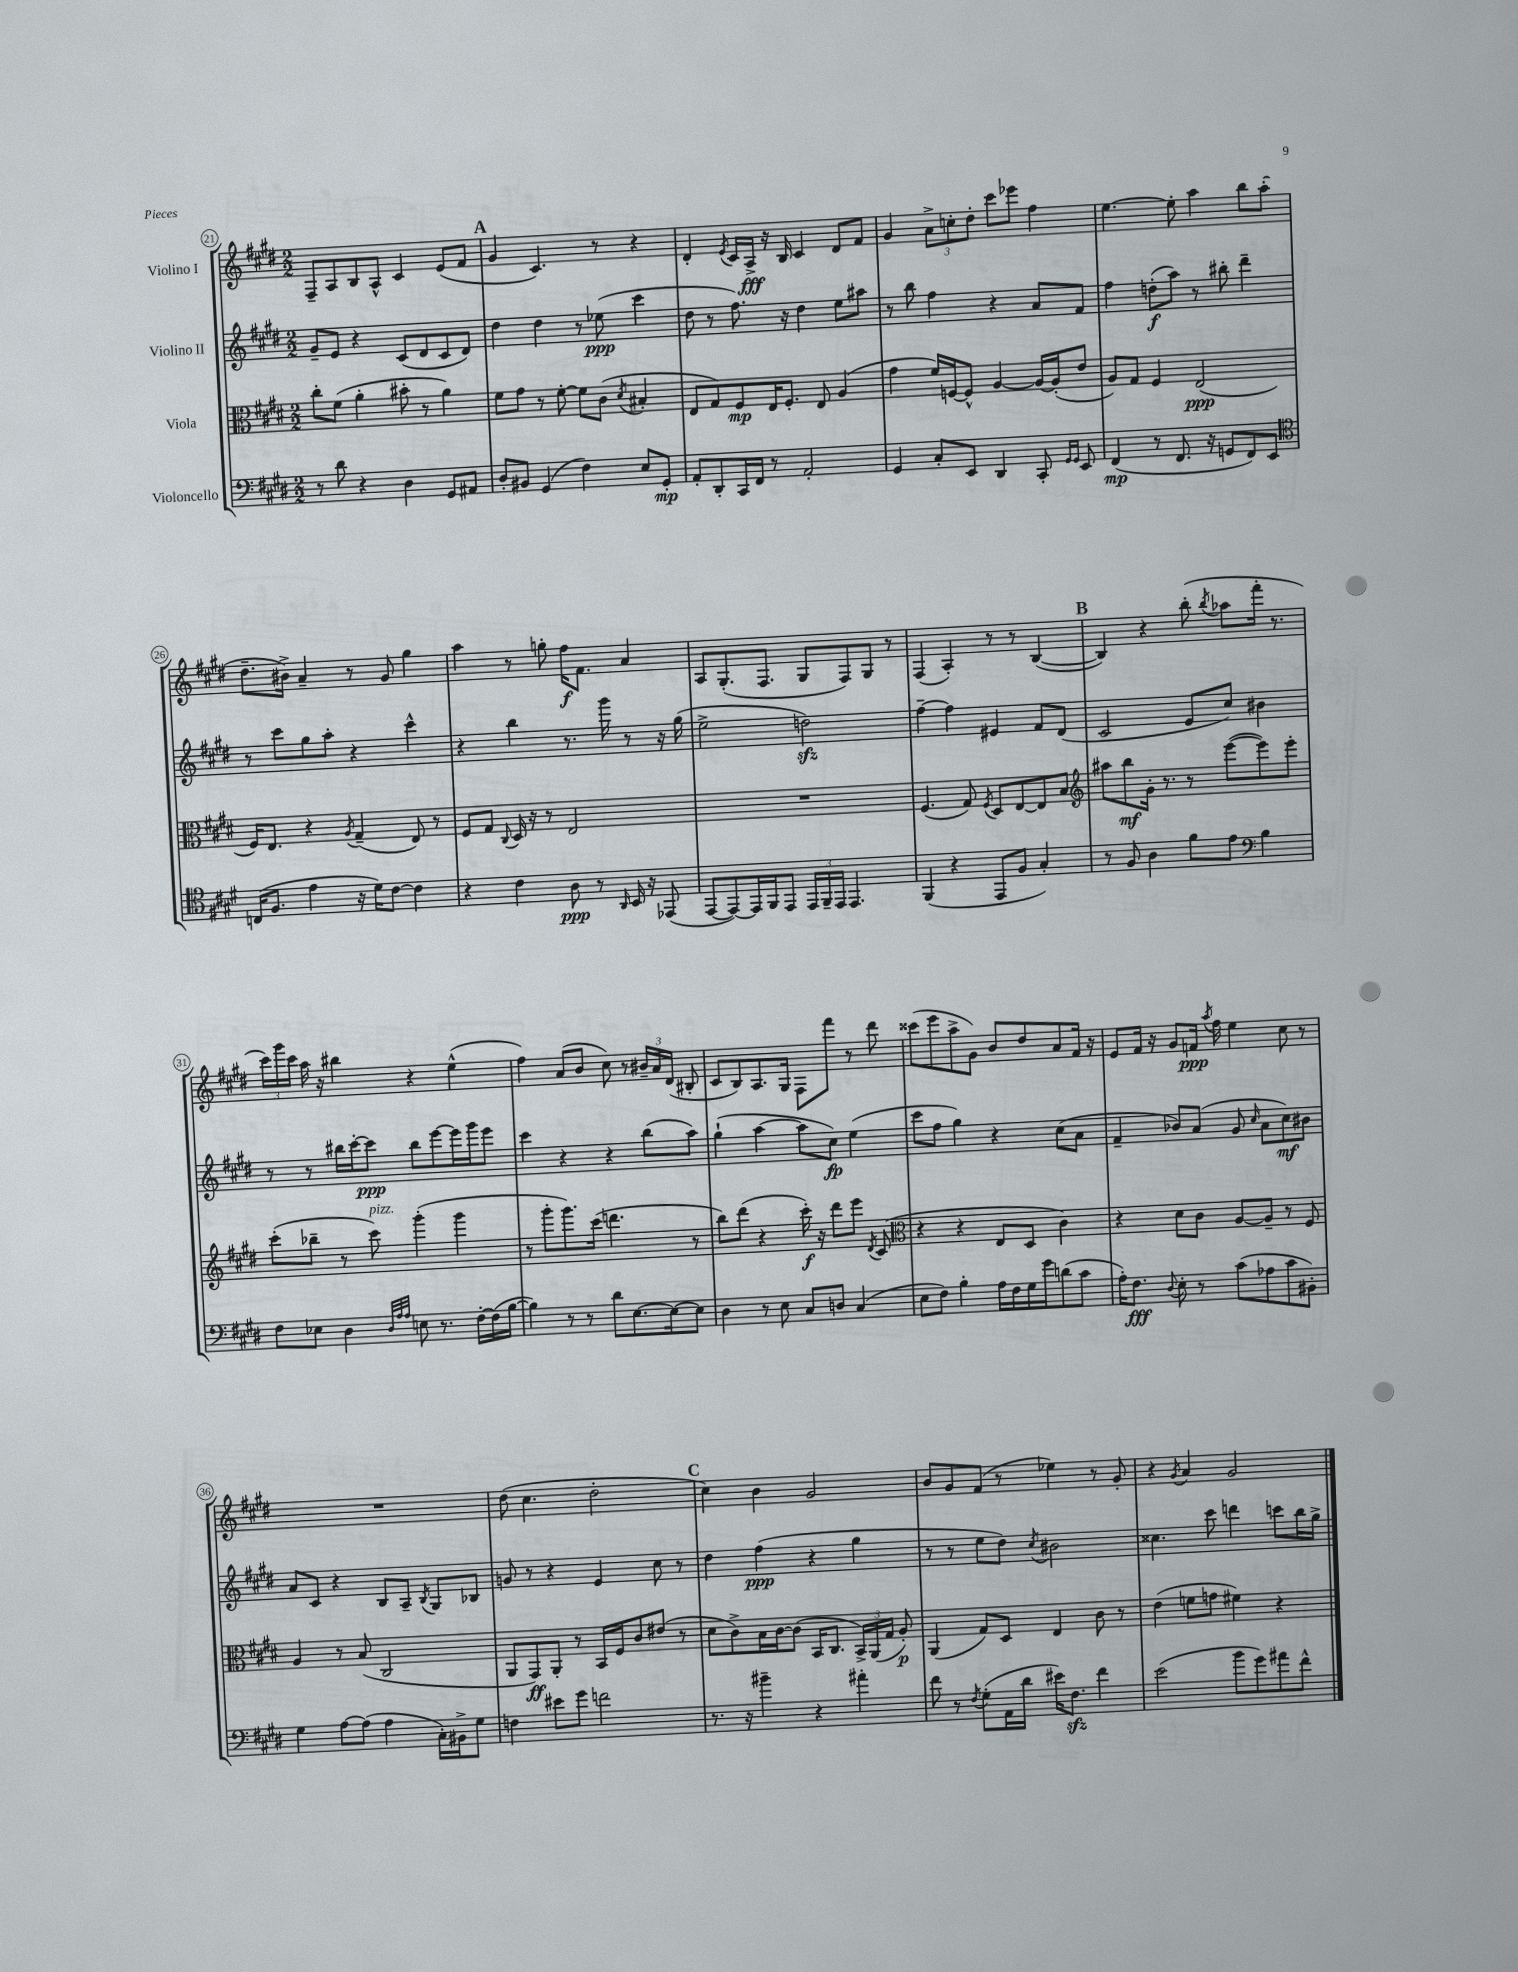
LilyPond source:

<<
\new StaffGroup <<
\new Staff = "s0" \with { instrumentName = "Violino I" } {
    \clef treble \key e \major \numericTimeSignature \time 2/2
    \autoBeamOff fis8[-- a8 b8 a8]-^ cis'4 e'8[( fis'8] |
    \mark \markup { \bold "A" } gis'4 cis'4.) r8 r4 |
    dis'4-. \acciaccatura { e'8 } cis'16[ a16]->\fff r16 b16 cis'4 dis'8[ fis'8] |
    gis'4 \tuplet 3/2 { a'8[-> c''8-. dis''8]-. } cis'''8[ ees'''8] fis''4 |
    e''4.~ e''8-. a''4 b''8[ a''8]-.( |
    dis''8.[-- bis'16]->) a'4-- r8 gis'8 gis''4 |
    a''4 r8 g''8-. fis''16[\f fis'8.] a'4 |
    a8[ gis8.-.( fis8.] gis8[ fis8) gis8] r8 |
    fis4( a4-.) r8 r8 b4~( |
    \mark \markup { \bold "B" } b4) r4 b''8-.( \acciaccatura { b''8 } aes''8[ fis'''16]-. r8. |
    \tuplet 3/2 { cis'''16[) gis'''16 cis'''16] } a''16 r16 bis''4 r4 e''4-^( |
    fis''4) a'8[( b'8] cis''8) r8 \tuplet 3/2 { bis'16[-- a'16 dis'16]( } bis8-. |
    cis'8[ b8) a8. gis16] fis8[ fis'''8] r8 dis'''8 |
    cisis'''8[( e'''8 a''8-> gis'8]) b'8[ dis''8 a'8 fis'16] r16 |
    e'8[ fis'16] r16 gis'8[ f'16]\ppp \acciaccatura { a''8 } fis''16 e''4 cis''8 r8 |
    R1 |
    dis''8( cis''4. dis''2-. |
    \mark \markup { \bold "C" } cis''4) b'4 gis'2 |
    b'8[ gis'8 fis'8]( r8 ees''4) r8 gis'8-. |
    r4 \acciaccatura { gis'8 } a'4 gis'2 \bar "|." |
}
\new Staff = "s1" \with { instrumentName = "Violino II" } {
    \clef treble \key e \major \numericTimeSignature \time 2/2
    \autoBeamOff gis'8[-- e'8] r4 cis'8[( dis'8 cis'8 dis'8]) |
    \mark \markup { \bold "A" } dis''4 dis''4 r8 ees''8\ppp( cis'''4 |
    dis''8 r8 fis''8.) r16 dis''4 e''8[ ais''8] |
    r8 b''8 fis''4 r4 a'8[ fis'8] |
    fis''4 d''8[-.\f( a''8]) r8 bis''8-. dis'''4-- |
    r8 cis'''8[ gis''8 a''8]-. r4 cis'''4-^ |
    r4 b''4 r8. gis'''16 r8 r16 gis''16( |
    e''2-> d''2\sfz) |
    fis''4~-- fis''4 eis'4 fis'8[ dis'8]( |
    \mark \markup { \bold "B" } cis'2 e'8[ cis''8]) bis'4 |
    r8 r8 bis''16[ cis'''16~-. cis'''8]\ppp bis''8[ e'''8~ e'''16 gis'''16 e'''8] |
    cis'''4 r4 r4 b''8[( a''8]) |
    gis''4-!( a''4~ a''8[ cis''8]\fp) e''4( |
    cis'''8[ fis''8] gis''4) r4 cis''8[( a'8] |
    fis'4-- bes'8[) a'8]( gis'8 \grace { cis''16 } a'8[ cis''8\mf) bis'8] |
    a'8[ cis'8] r4 b8[ a8]-- \acciaccatura { b8 } gis8[ bes8] |
    g'8 r8 r4 e'4 cis''8 r8 |
    \mark \markup { \bold "C" } dis''4 fis''4\ppp( r4 gis''4 |
    r8 r8 e''8[ dis''8]) \acciaccatura { cis''8 } bis'2 |
    cisis''4. cis'''8 d'''4 c'''8[ b''16 gis''16]-> \bar "|." |
}
\new Staff = "s2" \with { instrumentName = "Viola" } {
    \clef alto \key e \major \numericTimeSignature \time 2/2
    \autoBeamOff cis''8[-. fis'8]( a'4-. bis'8-. r8 a'4) |
    \mark \markup { \bold "A" } fis'8[ gis'8] r8 fis'8~-. fis'8[ cis'8]( \acciaccatura { dis'8 } bis4-. |
    e8[ gis8) fis8\mp e16 fis8.]-. e8 a4( |
    gis'4 fis'16[) f16~ f8]-^ a4~ a16[~ a16-.( e'8] |
    a8[) gis8] fis4 e2\ppp( |
    fis16[) e8.] r4 \acciaccatura { a8 } gis4--( e8) r8 |
    fis8[ gis8] \appoggiatura { cis8 } dis16 r16 r8 e2 |
    R1 |
    fis4.( gis8) \acciaccatura { fis8 } dis8[ e8~ e8 b8] |
    \mark \markup { \bold "B" } \clef treble ais''8[ b''8\mf gis'16]-. r8. r8 e'''8[~( e'''8) e'''8]-. |
    cis'''8[-.( bes''8]-- r8 cis'''8^\markup { \italic "pizz." }) gis'''4-.( gis'''4 |
    r8 gis'''8[-. gis'''8.) cis'''16]( d'''4. r8 |
    b''8[) dis'''8]( r4 cis'''16-.\f) r16 dis'''8[ e'''8] \acciaccatura { dis'8 } cis'8( |
    \clef alto r4 r4 e8[ dis8] cis'4) |
    r4 dis'8[ cis'8] a8[~ a8]-- r8 fis8 |
    a4 r8 b8( cis2 |
    a,8[ gis,8\ff) a,8]-. r8 b,16[ fis16 cis'8 eis'8]( r8 |
    \mark \markup { \bold "C" } dis'8[ cis'8->) b16 cis'16~ cis'8]( b,16[ cis8.] \tuplet 3/2 { b,16[->) a,16( gis16] } a8-.\p) |
    a,4( gis8[) dis8] e4 cis'8 r8 |
    e'4( f'8[ g'8] fis'4) r4 \bar "|." |
}
\new Staff = "s3" \with { instrumentName = "Violoncello" } {
    \clef bass \key e \major \numericTimeSignature \time 2/2
    \autoBeamOff r8 dis'8 r4 dis4 gis,8[ ais,8] |
    \mark \markup { \bold "A" } dis8[-. bis,8] gis,4( fis4) e8[ gis,8]-.\mp |
    a,8[-. dis,8-. cis,16 fis,16] r8 a,2-. |
    gis,4 cis8[-. e,8] dis,4 cis,8-. \grace { gis,16[ gis,16] } e,8 |
    fis,4\mp( r8 fis,8. r16 g,8[ fis,8) e,8] |
    \clef tenor c16[( fis8.] e'4 r16 dis'16[) cis'8]~ cis'4 |
    r4 cis'4 a8\ppp r8 \grace { a,16 } b,16 r16 ees,8( |
    e,8[~ e,8~) e,16 fis,16 e,8] \tuplet 3/2 { e,16[ fis,16-- e,16] } e,4. |
    fis,4( r4 e,8[ fis8] gis4-.) |
    \mark \markup { \bold "B" } r8 fis8 a4 fis'8[ e'8] \clef bass b4 |
    fis8[ ees8] dis4 \grace { dis32[ a32 a32] } e8 r8. fis16[~-. fis16( b16]~ |
    b4) r8 r8 dis'8[ e8.~ e16~ e8] |
    dis4 r8 e8 cis8[ d8] cis4( |
    e8[ fis8]) b4-. a16[ fis16 gis16 gis'16 d'8( cis'8] |
    a16[-.) fis8.]\fff \appoggiatura { dis8 } e8-. r8 cis'8[( aes8 cis'8 bis,8]-.) |
    gis4 a8[~ a8]( a4 cis16[-.) bis,16-> gis8] |
    f4 eis'8[ gis'8] f'2 |
    \mark \markup { \bold "C" } r8. r16 bis'4-- r4 ais'4-. |
    fis'8 r8 \acciaccatura { fis8 } gis8[-.( a,16 dis'16] eis'16[) fis8.]\sfz fis'4 |
    e'2( b'8[ gis'8) ais'8 fis'8]-^ \bar "|." |
}
>>
>>
\layout { \context { \Score currentBarNumber = #21 \override BarNumber.stencil = #(make-stencil-circler 0.1 0.3 ly:text-interface::print) } }
